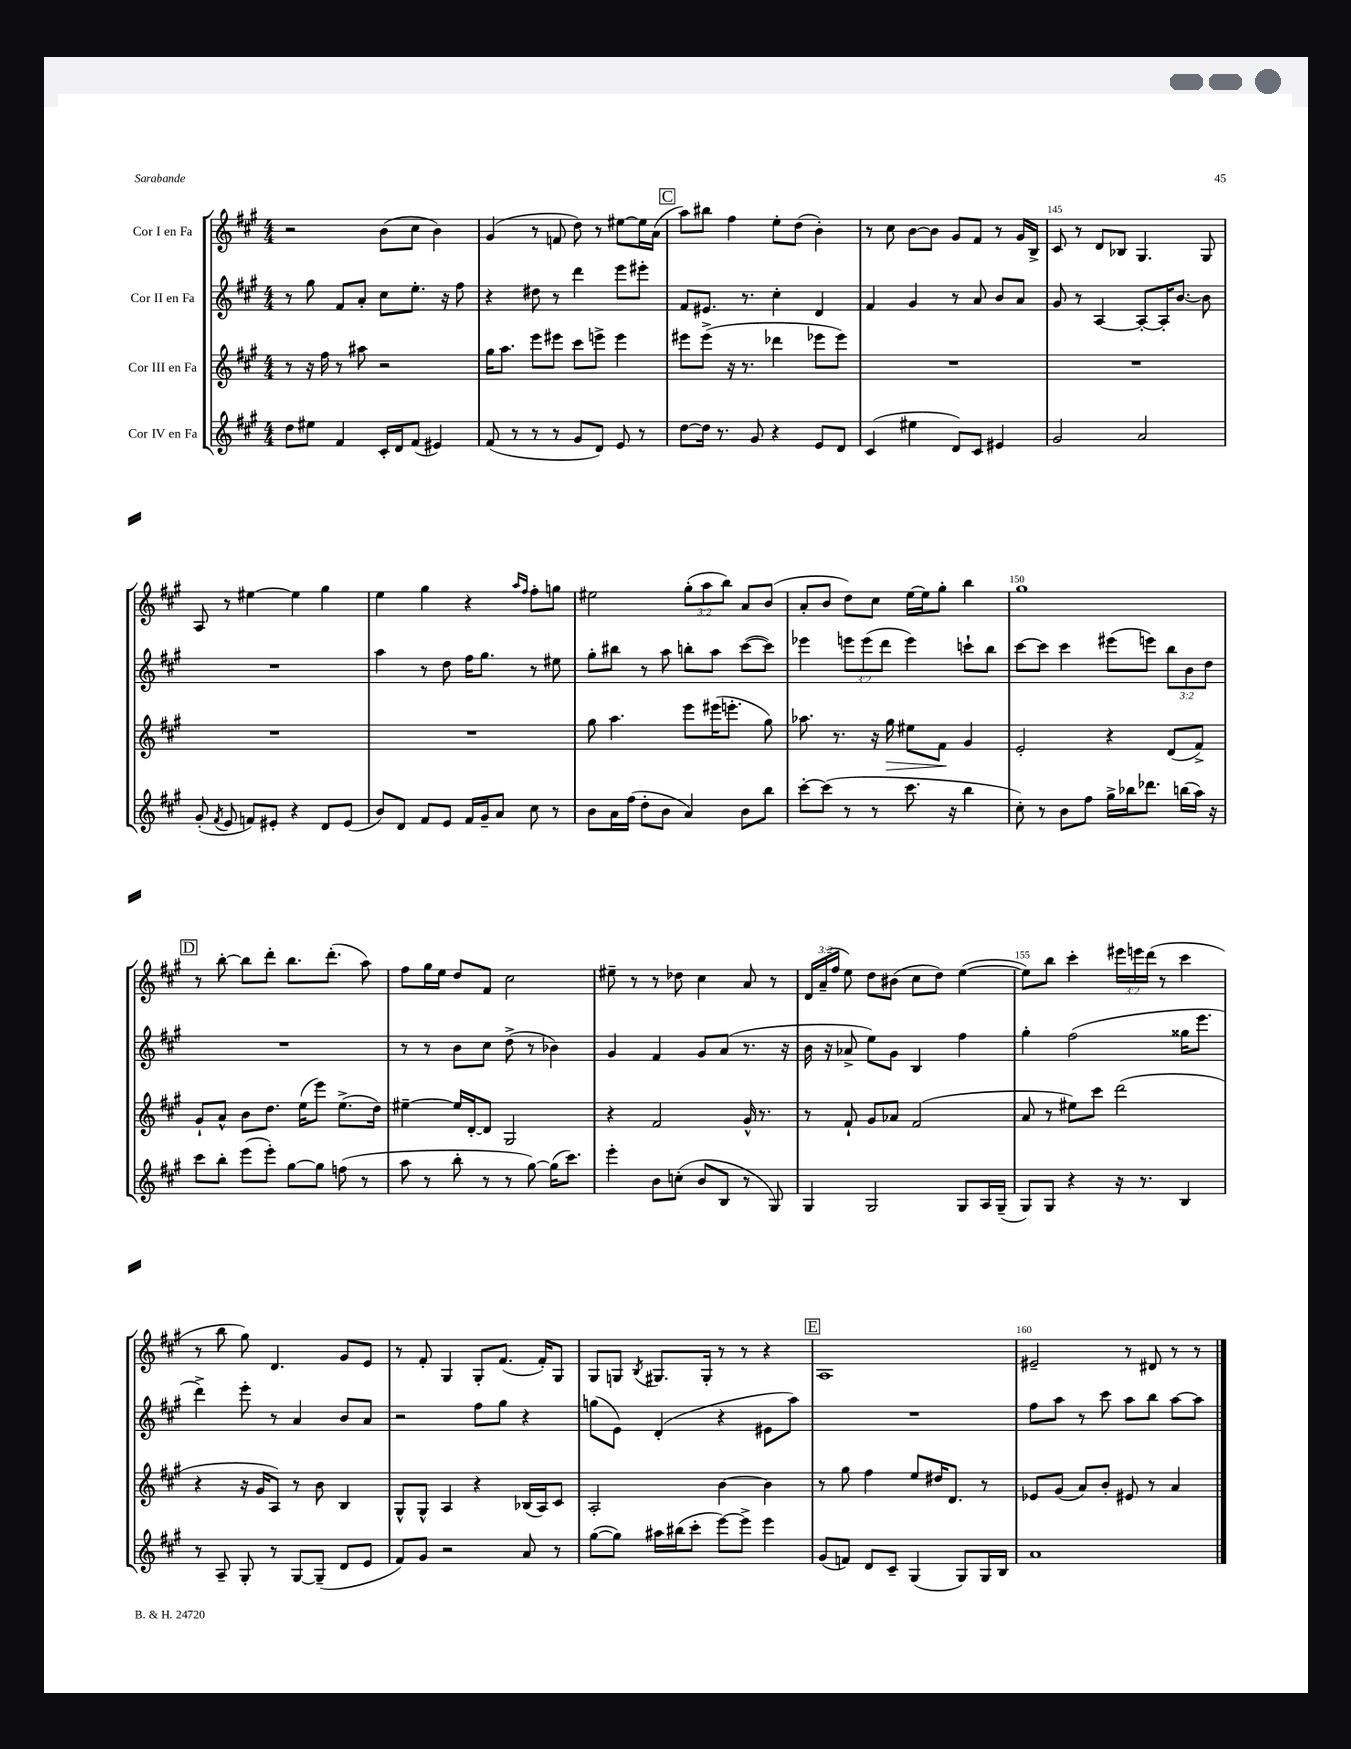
<<
\new StaffGroup <<
\new Staff = "s0" \with { instrumentName = "Cor I en Fa" } {
    \clef treble \key a \major \numericTimeSignature \time 4/4 \override Staff.TupletNumber.text = #tuplet-number::calc-fraction-text
    \autoBeamOff r2 b'8[( cis''8] b'4) |
    gis'4( r8 f'8 d''8) r8 eis''8[~ eis''16 a'16]( |
    \mark \markup { \box "C" } a''8[) bis''8] fis''4 e''8[-. d''8]( b'4-.) |
    r8 cis''8 b'8[~ b'8] gis'8[ fis'8] r8 gis'16[ b16]-> |
    cis'8 r8 d'8[ bes8] gis4. gis8 |
    a8 r8 eis''4~ eis''4 gis''4 |
    e''4 gis''4 r4 \grace { a''16[ fis''16] } fis''8[-. g''8] |
    eis''2 \tuplet 3/2 { gis''8[-.( a''8 b''8]) } a'8[ b'8]( |
    a'8[-. b'8] d''8[) cis''8] e''16[~ e''16 gis''8]-. b''4 |
    gis''1 |
    \mark \markup { \box "D" } r8 b''8~-. b''8[ d'''8]-. b''8.[ d'''8.]-.( a''8) |
    fis''8[ gis''16 e''16] d''8[ fis'8] cis''2 |
    eis''8-- r8 r8 des''8 cis''4 a'8 r8 |
    \tuplet 3/2 { d'16[ a'16--( fis''16] } e''8) d''8[ bis'8]( cis''8[ d''8]) e''4~( |
    e''8[) b''8] cis'''4-. \tuplet 3/2 { eis'''16[ e'''16 d'''16]( } r8 cis'''4 |
    r8 b''8 gis''8) d'4. gis'8[ e'8] |
    r8 fis'8-. gis4 gis8[-. fis'8.]( fis'16[-.) gis8] |
    gis8[ g8] \acciaccatura { b8 } gis8.[ gis16]-. r8 r8 r4 |
    \mark \markup { \box "E" } a1 |
    eis'2-- r8 dis'8 r8 r8 \bar "|." |
}
\new Staff = "s1" \with { instrumentName = "Cor II en Fa" } {
    \clef treble \key a \major \numericTimeSignature \time 4/4 \override Staff.TupletNumber.text = #tuplet-number::calc-fraction-text
    \autoBeamOff r8 gis''8 fis'8[ a'8]-. cis''8[ e''8.]-. r16 fis''8 |
    r4 dis''8 r8 d'''4 e'''8[ eis'''8]-. |
    \mark \markup { \box "C" } fis'8[ eis'8.] r8. cis''4-. d'4 |
    fis'4 gis'4 r8 a'8 b'8[ a'8] |
    gis'8 r8 a4~ a8[~-. a16-. b'8.]~ b'8 |
    R1 |
    a''4 r8 d''8 fis''16[ gis''8.] r8 eis''8 |
    gis''8[-. bis''8] r8 a''8 b''8[-. a''8] cis'''8[~( cis'''8]) |
    ees'''4 \tuplet 3/2 { e'''8[ e'''8( d'''8] } e'''4) c'''8[-! b''8] |
    cis'''8[~ cis'''8] cis'''4 eis'''8[( e'''8]) \tuplet 3/2 { b''8[ b'8 d''8] } |
    \mark \markup { \box "D" } R1 |
    r8 r8 b'8[ cis''8] d''8->( r8 bes'4) |
    gis'4 fis'4 gis'8[ a'8]( r8. r16 |
    b'16 r16 aes'8-> e''8[) gis'8] b4 fis''4 |
    gis''4-. fis''2( gisis''16[ e'''8.] |
    d'''4->) e'''8-. r8 a'4 b'8[ a'8] |
    r2 fis''8[ gis''8] r4 |
    g''8[( e'8]) d'4-.( r4 eis'8[ a''8]) |
    \mark \markup { \box "E" } R1 |
    fis''8[ a''8] r8 cis'''8 a''8[ b''8] a''8[~ a''8] \bar "|." |
}
\new Staff = "s2" \with { instrumentName = "Cor III en Fa" } {
    \clef treble \key a \major \numericTimeSignature \time 4/4
    \autoBeamOff r8 r16 fis''16 r8 ais''8 r2 |
    gis''16[ a''8.] e'''8[ eis'''8] cis'''8[ e'''8]-> e'''4 |
    \mark \markup { \box "C" } eis'''8[ eis'''8]->( r16 r8. des'''4 ees'''8[ ees'''8]) |
    R1 |
    R1 |
    R1 |
    R1 |
    gis''8 a''4. e'''8[ eis'''16( e'''8.]-. gis''8) |
    aes''8. r8. r16 gis''16\> eis''8[ fis'8]\! gis'4 |
    e'2-. r4 d'8[( fis'8]->) |
    \mark \markup { \box "D" } gis'8[-! a'8]-^ b'8[ d''8.] e''16[( e'''8]) e''8.[->( d''16]) |
    eis''4~-- eis''16[ d'16~-. d'8] gis2 |
    r4 fis'2 gis'16-^ r8. |
    r8 fis'8-! gis'8[ aes'8] fis'2( |
    a'8 r8 eis''8[) cis'''8] d'''2( |
    r4 r16 gis'16[ a8]) r8 b'8 b4 |
    gis8[-^ gis8]-^ a4 r4 bes16[( a16) cis'8] |
    a2-. b'4~ b'4 |
    \mark \markup { \box "E" } r8 gis''8 fis''4 e''8[ dis''16 d'8.] r8 |
    ees'8[ gis'8]( a'8[) b'8]-. eis'8 r8 a'4 \bar "|." |
}
\new Staff = "s3" \with { instrumentName = "Cor IV en Fa" } {
    \clef treble \key a \major \numericTimeSignature \time 4/4
    \autoBeamOff d''8[ eis''8] fis'4 cis'16[-. d'16 fis'8]( eis'4) |
    fis'8( r8 r8 r8 gis'8[ d'8]) e'8 r8 |
    \mark \markup { \box "C" } d''8[~ d''16] r8. gis'8 r4 e'8[ d'8] |
    cis'4( eis''4 d'8[) cis'8] eis'4 |
    gis'2 a'2 |
    gis'8-.( \acciaccatura { fis'8 } e'8 f'8[) eis'8]-. r4 d'8[ eis'8]( |
    b'8[) d'8] fis'8[ e'8] fis'16[ gis'16-- a'8] cis''8 r8 |
    b'8[ a'16 fis''16]( d''8[-. b'8] a'4) b'8[ b''8] |
    cis'''8[~-. cis'''8]( r8 r8 cis'''8. r16 b''4 |
    cis''8-.) r8 b'8[ fis''8] gis''16[-> bes''16 des'''8.] b''16[( a''16]) r16 |
    \mark \markup { \box "D" } cis'''8[ b''8]-. e'''8[( e'''8]-.) gis''8[~ gis''8] f''8( r8 |
    a''8 r8 b''8-. r8 r8 gis''8~) gis''16[( cis'''8.]) |
    e'''4-. b'8[ c''8]-.( b'8[ b8] r8 gis8) |
    gis4 gis2 gis8[ a16 gis16]--( |
    gis8[) gis8] r4 r16 r8. b4 |
    r8 a8-- gis8-. r8 gis8[~ gis8]--( d'8[ e'8] |
    fis'8[) gis'8] r2 a'8 r8 |
    gis''8[~( gis''8]) ais''16[ bis''16( cis'''8]-. e'''8[~) e'''8]-> e'''4 |
    \mark \markup { \box "E" } gis'8[( f'8]) d'8[ cis'8]-- gis4( gis8[) gis16 b16] |
    a'1 \bar "|." |
}
>>
>>
\layout { \context { \Score currentBarNumber = #141 \override BarNumber.break-visibility = ##(#f #t #t) barNumberVisibility = #(every-nth-bar-number-visible 5) } }
